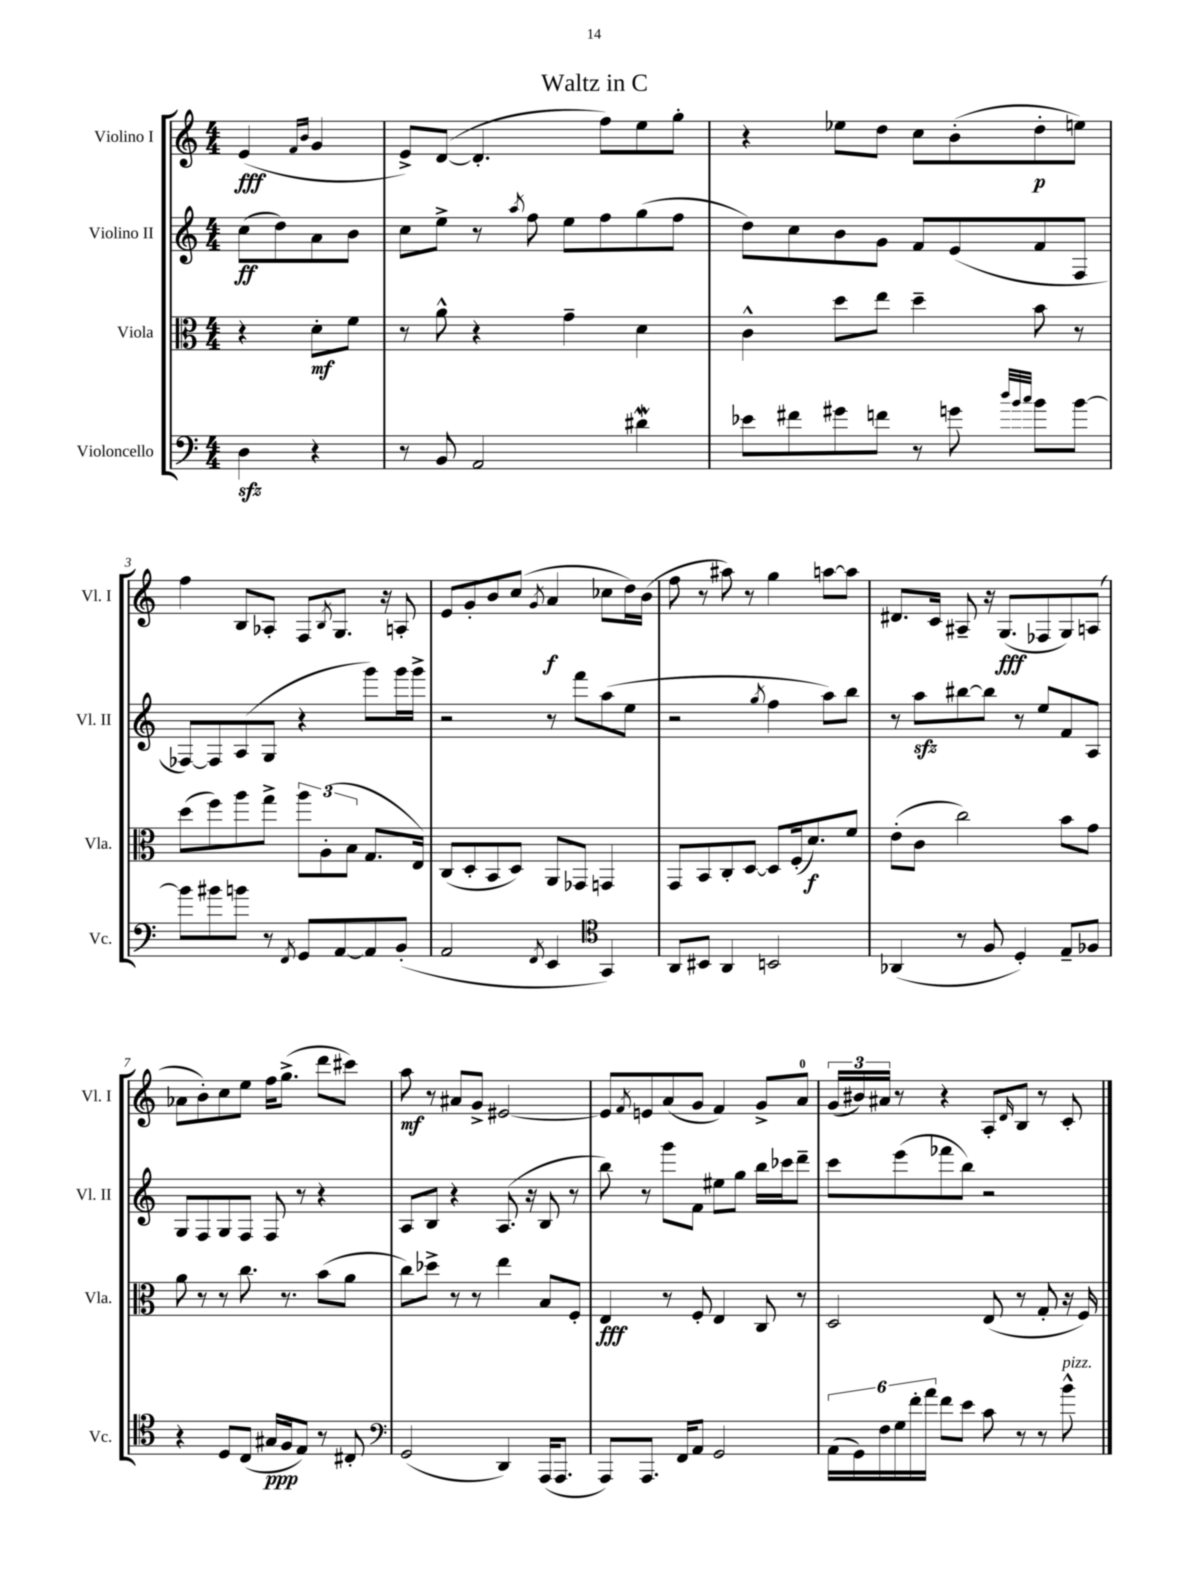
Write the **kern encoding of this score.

**kern	**kern	**kern	**kern
*staff4	*staff3	*staff2	*staff1
*clefF4	*clefC3	*clefG2	*clefG2
*k[]	*k[]	*k[]	*k[]
*M4/4	*M4/4	*M4/4	*M4/4
4D\	4r	(8cc\L	(4e/
.	.	8dd\)	.
.	.	.	16qqf/LL
.	.	.	16qqb/JJ
4r	8d'\L	8a\	4g/
.	8f\J	8b\J	.
=	=	=	=
8r	8r	8cc\L	8e^/L)
8BB/	8a^^\	8ee^\J	([8d/J
2AA/	4r	8r	4.d'/]
.	.	8qaa/	.
.	.	8ff\	.
.	4g~\	8ee\L	.
.	.	8ff\	8ff\L)
4d#\	4d\	(8gg\	8ee\
.	.	8ff\J	8gg'\J
=	=	=	=
8e-\L	4c^^\	8dd\L)	4r
8f#\	.	8cc\	.
8g#\	8dd\L	8b\	8ee-\L
8f\J	8ee\J	8g\J	8dd\J
8r	4dd~\	8f/L	8cc\L
8g\	.	(8e/	(8b'\
32qqdd/LLL	.	.	.
32qqb/	.	.	.
32qqcc/JJJ	.	.	.
8b\L	8b\	8f/	8dd'\
[8b\J	8r	8F/J	8ee\J)
=	=	=	=
8b\]L	(8dd\L	[8F-/L)	4ff\
8b#\	8ff\)	8F-/]	.
8b\J	8aa\	(8A/	8B/L
8r	8gg^\J	8G/J	8A-'/J
8qFF/	.	.	.
8GG/L	12aa\L	4r	8F/L
.	(12A'\	.	.
.	.	.	8qB/
[8AA/	.	.	8.G/J
.	12B\J	.	.
8AA/]	8.G/L	8ggg\L)	.
.	.	.	16r
(8BB'/J	.	16ggg\L	8A'/
.	16E/Jk)	16ggg^\JJ	.
=	=	=	=
2AA/	(8C/L	2r	8e/L
.	8D'/	.	8g'/
.	8BB/	.	8b/
.	8D/J)	.	(8cc/J
8qFF/	.	.	8qg/
4EE/	8AA/L	8r	4a/
.	8GG-/J	8fff\L	.
*clefC4	*	*	*
4GG/)	4GG/	(8aa\	8cc-\L
.	.	8ee\J	16dd\L)
.	.	.	(16b\JJ
=	=	=	=
8AA/L	8GG/L	2r	8ff\
8BB#/J	8BB/	.	8r
4AA/	8C'/	.	8aa#\)
.	[8D/J	.	8r
.	.	8qgg/	.
2BB/	8D/]L	4ff\	4gg\
.	(16F'/k	.	.
.	8.d/)	.	.
.	.	8aa\L)	[8aa\L
.	8f/J	8bb\J	8aa\]J
=	=	=	=
(4AA-/	(8e'\L	8r	8.d#/L
.	8c\J	8aa\L	.
.	.	.	16c/Jk
8r	2cc\)	[8bb#\	8A#~/
8F/	.	8bb#\]J	16r
.	.	.	(8.G/L
4D'/)	.	8r	.
.	.	8ee/L	8F-/
8E~/L	8b\L	8f/	8G/)
8F-/J	8g\J	8A/J	(8A/J
=	=	=	=
4r	8a\	8G/L	8a-\L
.	8r	8F/	8b'\)
8D/L	8r	8G/	8cc\
(8C/J	8.cc\	8F/J	8ee\J
16G#/LL	.	8F/	16ff\LK
16F/J	8.r	.	(8.gg^\J
8E/J)	.	8r	.
8r	(8b\L	4r	8ddd\L
8C#'/	8a\J	.	8ccc#\J)
=	=	=	=
*clefF4	*	*	*
(2GG/	8cc\L)	8A/L	8aa\
.	8dd-^\J	8B/J	8r
.	8r	4r	8a#/L
.	8r	.	8g^/J
4DD/)	4ee\	(8.A/	[2e#/
.	.	16r	.
(16AAA/LK	8B/L	8B/	.
8.AAA/J	.	.	.
.	8F'/J	8r	.
=	=	=	=
8AAA/L)	4E/	8bb\)	8e#/]L
.	.	.	8qf/
8.AAA/J	.	8r	8e/
.	8r	8ggg\L	(8a/
16FF/LK	.	.	.
8AA/J	8F'/	8f\J	8g/J
2GG/	4E/	8ee#\L	4f/)
.	.	8gg\J	.
.	8C/	16bb\LL	8g^/L
.	.	16ccc-\J	.
.	8r	8ddd~\J	8a/J
=	=	=	=
(24AA\LL	2D/	8ccc\L	(24g/LL
24GG\)	.	.	24b#/)
24F\	.	.	24a#/JJ
24G\	.	(8eee\	8r
24f'\	.	.	.
24a\JJ	.	.	.
8f\L	.	8fff-\	4r
8e\J	.	8bb\J)	.
8c\	(8E/	2r	8A'/L
.	.	.	16qqd/
8r	8r	.	8B/J
8r	8G'/	.	8r
8b^^\	16r	.	8c'/
.	16F/)	.	.
==	==	==	==
*-	*-	*-	*-
